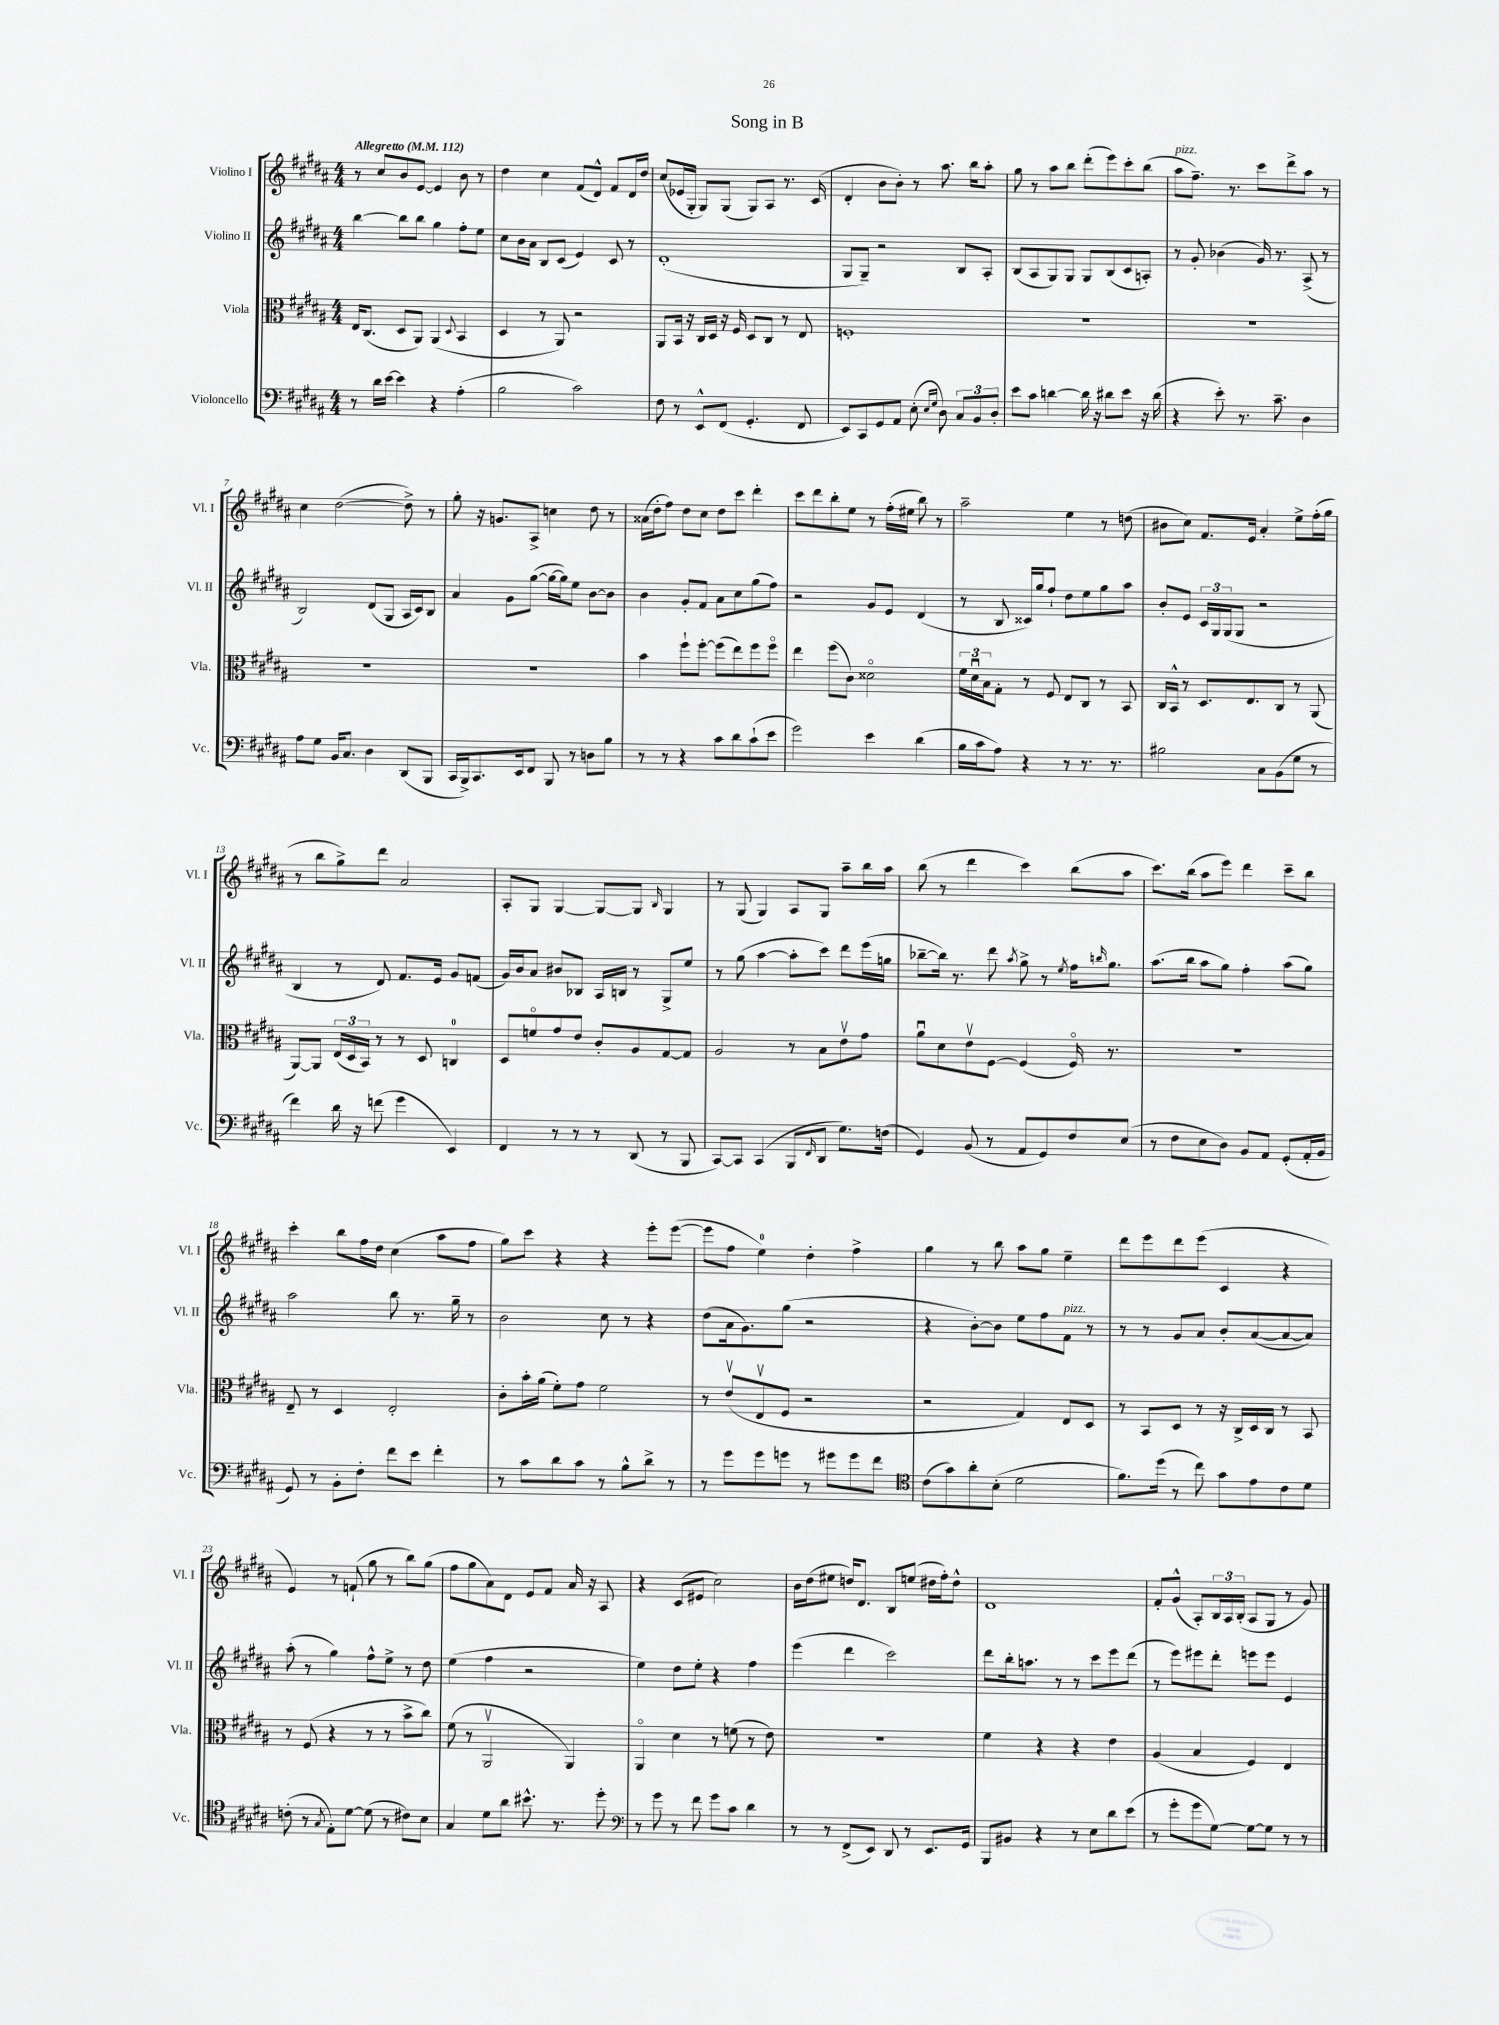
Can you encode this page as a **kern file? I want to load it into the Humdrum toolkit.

**kern	**kern	**kern	**kern
*staff4	*staff3	*staff2	*staff1
*clefF4	*clefC3	*clefG2	*clefG2
*k[f#c#g#d#a#]	*k[f#c#g#d#a#]	*k[f#c#g#d#a#]	*k[f#c#g#d#a#]
*M4/4	*M4/4	*M4/4	*M4/4
*MM112	*MM112	*MM112	*MM112
8r	16E/LK	[4bb\	8r
.	(8.C#/J	.	.
16d#\LL	.	.	8cc#/L
[16e\JJ	.	.	.
4e\]	8D#/L	8bb\]L	8b/
.	8AA#/J)	8bb\J	[8e/J
4r	(4AA#/	4gg#\	4e/]
.	8qqD#/	.	.
(4A#'\	4BB/	8ff#'\L	8b\
.	.	8ee\J	8r
=	=	=	=
2B\	4D#/	8cc#\L	4dd#\
.	.	16b\L	.
.	.	16a#\JJ	.
.	8r	8B/L	4cc#\
.	8AA#/)	(8c#/J	.
2c#\)	2r	4e/)	(8f#/L
.	.	.	8d#^^/J)
.	.	8c#/	8f#/L
.	.	8r	16d#/L
.	.	.	16dd#/JJ
=	=	=	=
8F#\	8AA#/L	(1d#'	(8cc#/L
8r	16BB/Jk	.	16e-/L
.	16r	.	16G#'/JJ
8EE^^/L	16C#/LL	.	8G#/L)
.	16D#/JJ	.	.
(8FF#/J	16r	.	(8G#/J
.	16F#/	.	.
4.GG#'/	8D#/L	.	8G#/L)
.	8C#/J	.	8A#/J
.	8r	.	8.r
8FF#/	8E/	.	.
.	.	.	(16c#/
=	=	=	=
8EE/L)	1F'	8G#/L	4d#'/
8CC#/	.	8G#~/J)	.
8GG#/	.	2r	8b\L
8AA#/J	.	.	8b'\J)
(8E'\	.	.	8r
16qqE/LL	.	.	.
16qqG#/JJ	.	.	.
8D#\)	.	.	8.aa#\
12C#/L	.	8B/L	.
.	.	.	16bb\LK
12BB/	.	.	.
.	.	8A#'/J	8aa#'\J
12D#'/J	.	.	.
=	=	=	=
8e\L	1r	(8B/L	8gg#\
8c#\J	.	8A#/	8r
[4d\	.	8G#/)	8aa#\L
.	.	8G#/J	8bb\J
16d\]	.	8G#/L	(8ddd#'\L
16r	.	.	.
8d#\L	.	(8B/	8eee\)
8e\J	.	8c#/	8ccc#'\
16r	.	8A'/J)	(8bb\J
(16d#\	.	.	.
=	=	=	=
4r	1r	8r	8aa#\L
.	.	8g#'/	8.ff#~\J)
8e'\)	.	(4b-\	.
.	.	.	8.r
8.r	.	.	.
.	.	16g#/)	8ccc#\L
8.c#~\	.	8.r	.
.	.	.	8ddd#^\
4D#\	.	(8A#^/	8aa#\J
.	.	8r	8r
=	=	=	=
8A#\L	1r	2B/)	4cc#\
8G#\J	.	.	.
16BB/LK	.	.	([2dd#\
8.C#/J	.	.	.
4D#\	.	(8d#/L	.
.	.	8G#/J	.
(8DD#/L	.	16A#/LL	8dd#^\])
.	.	16c#/J)	.
8BBB/J	.	8B/J	8r
=	=	=	=
16CC#/LL	1r	4a#/	8gg#'\
16BBB^/J)	.	.	.
8.CC#/	.	.	16r
.	.	.	8.g/L
.	.	8g#\L	.
16EE/k	.	.	.
8FF#/J	.	([8gg#\J	8A#^/J
8BBB/	.	16gg#\_LL	4cc\
.	.	16gg#\]J)	.
8r	.	8ee\J	.
8D\L	.	[8b\L	8dd#\
8B\J	.	8b\]J	8r
=	=	=	=
8r	4b\	4b\	(16a##\LL
.	.	.	16dd#'\J
8r	.	.	8ff#\J)
4r	8ff#`\L	8g#'/L	8dd#\L
.	[8ff#'\J	8f#/J	8cc#\J
8c#\L	(8ff#\]L	8a#\L	8dd#\L
8d#\	8ee\)	8cc#\	8ccc#\J
(8c#`\	8ff#\	(8gg#\	4ddd#'\
8e\J	8ff#o\J	8ff#\J)	.
=	=	=	=
2g#\)	4ee\	2r	8ccc#\L
.	.	.	8ddd#\
.	(8ff#\L	.	8bb'\
.	8c#\J)	.	8ee\J
4e\	2d##o\	8g#/L	8r
.	.	8e/J	(16ff#'\LL
.	.	.	16ee#\JJ
(4d#\	.	(4d#/	8bb\)
.	.	.	8r
=	=	=	=
16B\LL	24f#\LL	8r	2aa#~\
.	24d#u\	.	.
16c#\J	.	.	.
.	24B\J	.	.
8A#\J)	8G#'\J	8B/	.
4r	8r	16c##/LL)	.
.	.	16gg#/J	.
.	8F#/	8ff#`/J	.
8r	8E/L	8dd#\L	4ee\
8.r	8C#/J	8ee\	.
.	8r	8gg#\	8r
8.r	.	.	.
.	8BB/	8aa#\J	(8dd\
=	=	=	=
2B#\	16C#/LL	8b'/L	8b#\L
.	16BB^^/JJ	.	.
.	8r	8e/J	8cc#\J)
.	8.D#/L	24c#/LL	8.f#/L
.	.	24G#/	.
.	.	(24G#/J	.
.	.	8G#/J	.
.	8.E/	.	16e/Jk
8C#\L	.	2r	4a#'/
(8BB\	8C#/J	.	.
8G#\J	8r	.	8ee^\L
8r	(8AA#/	.	(16ff#'\L
.	.	.	16gg#\JJ
=	=	=	=
4f#\)	[8AA#/L)	4B/	8r
.	8AA#/]J	.	8bb\L
16d#\	(24E/LL	8r	8gg#^\)
.	24D#/	.	.
16r	.	.	.
.	24BB/JJ)	.	.
(8f\	8r	8d#/)	8ddd#\J
4g#\	8r	8.f#/L	2a#/
.	8D#/	.	.
.	.	16e/Jk	.
4EE/)	4C/	8g#/L	.
.	.	(8f/J	.
=	=	=	=
4FF#/	8D#/L	16g#/LL)	8A#'/L
.	.	16b/J	.
.	8fo/	8a#/J	8G#/J
8r	8g#/	8b#/L	[4G#/
8r	8e/J	8B-/J	.
8r	8c#'/L	16A#/LL	8G#/_L
.	.	16B/JJ	.
(8DD#/	8A#/	8r	8G#/]J
.	.	.	16qqB/
8r	[8G#/	8G#^/L	4G#/
8BBB/	8G#/]J	8ee/J	.
=	=	=	=
[8CC#/L)	2A#/	8r	8r
8CC#/]J	.	(8gg#\	(8G#/
(4CC#/	.	[4aa#\	4G#/)
8BBB/L	8r	8aa#'\]L	8A#/L
16qqFF#/	.	.	.
8DD#/J	8B\L	8ccc#\J)	8G#/J
8.G#\L)	8ev\	8ddd#\L	8aa#~\L
.	8g#\J	(16eee\L	16bb\L
(16F\Jk	.	16gg\JJ	16aa#\JJ
=	=	=	=
4GG#/)	8a#u\L	[8bb-~\L	(8bb\
.	8d#\	16bb-\]Jk)	8r
.	.	8.r	.
(8BB/	8ev\	.	4ddd#\
8r	[8F#\J	8ddd#\	.
.	.	8qaa#/	.
8AA#/L	(4F#/]	8gg#^\	4ccc#\)
8GG#/)	.	8r	.
.	.	8qee/	.
8F#/	16F#o/)	16ff#\LK	(8bb\L
.	.	16qqbb/	.
.	8.r	8.gg#\J	.
(8E/J	.	.	8aa#\J
=	=	=	=
8r	1r	(8.aa#\L	8.ccc#\L)
8F#\L	.	.	.
.	.	16bb\Jk	(16bb\Jk
8E\	.	8aa#\L	8aa#\L
8D#\J)	.	8gg#\J)	8eee\J)
8BB/L	.	4ff#'\	4ddd#\
8AA#/J	.	.	.
(8GG#'/L	.	(8aa#\L	8ccc#~\L
16AA#'/L	.	8gg#\J)	8bb\J
16BB/JJ	.	.	.
=	=	=	=
8GG#/)	8E~/	2aa#\	4ccc#'\
8r	8r	.	.
8BB'\L	4D#/	.	8bb\L
8F#'\J	.	.	16ff#\L
.	.	.	16dd#\JJ
8f#\L	2E'/	8bb\	(4cc#\
8e\J	.	8.r	.
4f#'\	.	.	8aa#\L
.	.	16gg#~\	.
.	.	8r	8ff#\J
=	=	=	=
8r	8c#'\L	2b\	8gg#\L)
8c#\L	16b'\L	.	8ccc#\J
.	(16a#\JJ	.	.
8d#\	8f#'\L)	.	4r
8c#\J	8g#\J	.	.
8r	2f#\	8cc#\	4r
8B^^\L	.	8r	.
8d#^\J	.	4r	8eee'\L
8r	.	.	([8eee\J
=	=	=	=
8r	8r	(8dd#\L	8eee\]L
8g#\L	(8ev/L	16a#\k	8ff#\J
.	.	8.g#\)	.
8g#\	8Ev/	.	4ee\)
8g\J	8F#/J	(8gg#\J	.
8r	2r	2r	4dd#'\
8g#\L	.	.	.
8g#\	.	.	4ff#^\
8f#\J	.	.	.
=	=	=	=
*clefC4	*	*	*
(8c#\L	2r	4r	4gg#\
8g#\)	.	.	.
8a#'\	.	[8b'\L)	8r
(8B'\J	.	8b\]J	8bb\
2d#\	4G#/)	8ee\L	8aa#\L
.	.	8ff#\	8gg#\J
.	8E/L	8f#\J	4ee~\
.	8D#/J	8r	.
=	=	=	=
8.f#\L)	8r	8r	8ddd#\L
.	8BB/L	8r	8eee\
(16dd#\Jk	.	.	.
8r	8D#/J	8g#/L	8ddd#\
8cc#\)	8r	8a#/J	(8eee\J
8g#\L	16r	8b'/L	4c#/
.	16C#^/LL	.	.
8e\	16D#/	([8a#/	.
.	16C#/JJ	.	.
8c#\	8r	8a#/_	4r
8d#\J	8BB/	8a#/]J)	.
=	=	=	=
(8c'\	8r	(8aa#'\	4e/)
8r	(8F#/	8r	.
8qG#/	.	.	.
8E'\L)	4r	4gg#\)	8r
[8d#\J	.	.	(8f`/
(8d#\]	8r	8ff#^^\L	8gg#\
8r	8r	8ee^\J	8r
8c#\L)	8b^\L	8r	8bb\L)
8B\J	8cc#\J)	8dd#\	(8gg#\J
=	=	=	=
4G#/	(8f#\	(4ee\	8ff#\L
.	8r	.	8gg#\
8d#\L	2AA#v/	4ff#\	8a#\)
8a#\J	.	.	8d#\J
8.b#^^\	.	2r	8e/L
.	.	.	8f#/J
8.r	.	.	.
.	4AA#/)	.	16a#/
.	.	.	16r
8dd#'\	.	.	8A#/
=	=	=	=
*clefF4	*	*	*
8r	4AA#o/	4ee\)	4r
8g#\	.	.	.
8r	4d#\	8dd#\L	(8c#/L
8f#\	.	8ee'\J	8e#/J
8g#\L	8r	4r	2cc#\)
8c#\J	(8f\	.	.
4d#\	8r	4ff#\	.
.	8e\)	.	.
=	=	=	=
8r	1r	(4eee\	16b\LL
.	.	.	(16dd#\J
8r	.	.	8ee#\J
(8FF#^/L	.	4ddd#\	16dd/LK)
.	.	.	8.d#/J
8EE/J)	.	.	.
8DD#/	.	2ccc#\)	8B/L
8r	.	.	(8ee/J
8.EE/L	.	.	16dd#\LL
.	.	.	16ff#'\J)
.	.	.	8dd#^^\J
16GG#/Jk	.	.	.
=	=	=	=
8BBB/L	4f#\	8ddd#\L	1d#
8BB#/J	.	16bb'\k	.
.	.	8.aa\J	.
4r	4r	.	.
.	.	8r	.
8r	4r	8r	.
8E\L	.	8ccc#\L	.
8d#\	4e\	8eee\	.
(8e\J	.	(8ddd#\J	.
=	=	=	=
8r	(4A#/	8r	8f#'/L
8g#'\L	.	8eee\L)	(8g#^^/J
8g#\	4B/	8eee#\	8A#'/L)
[8G#\J)	.	8ddd#'\J	24B/L
.	.	.	24A#/
.	.	.	(24B'/JJ
8G#\_L	4F#/)	8eee\L	8A#/L
8G#\]J	.	8eee\J	8G#/J
8r	4E/	4e/	8r
8r	.	.	8g#/)
==	==	==	==
*-	*-	*-	*-
